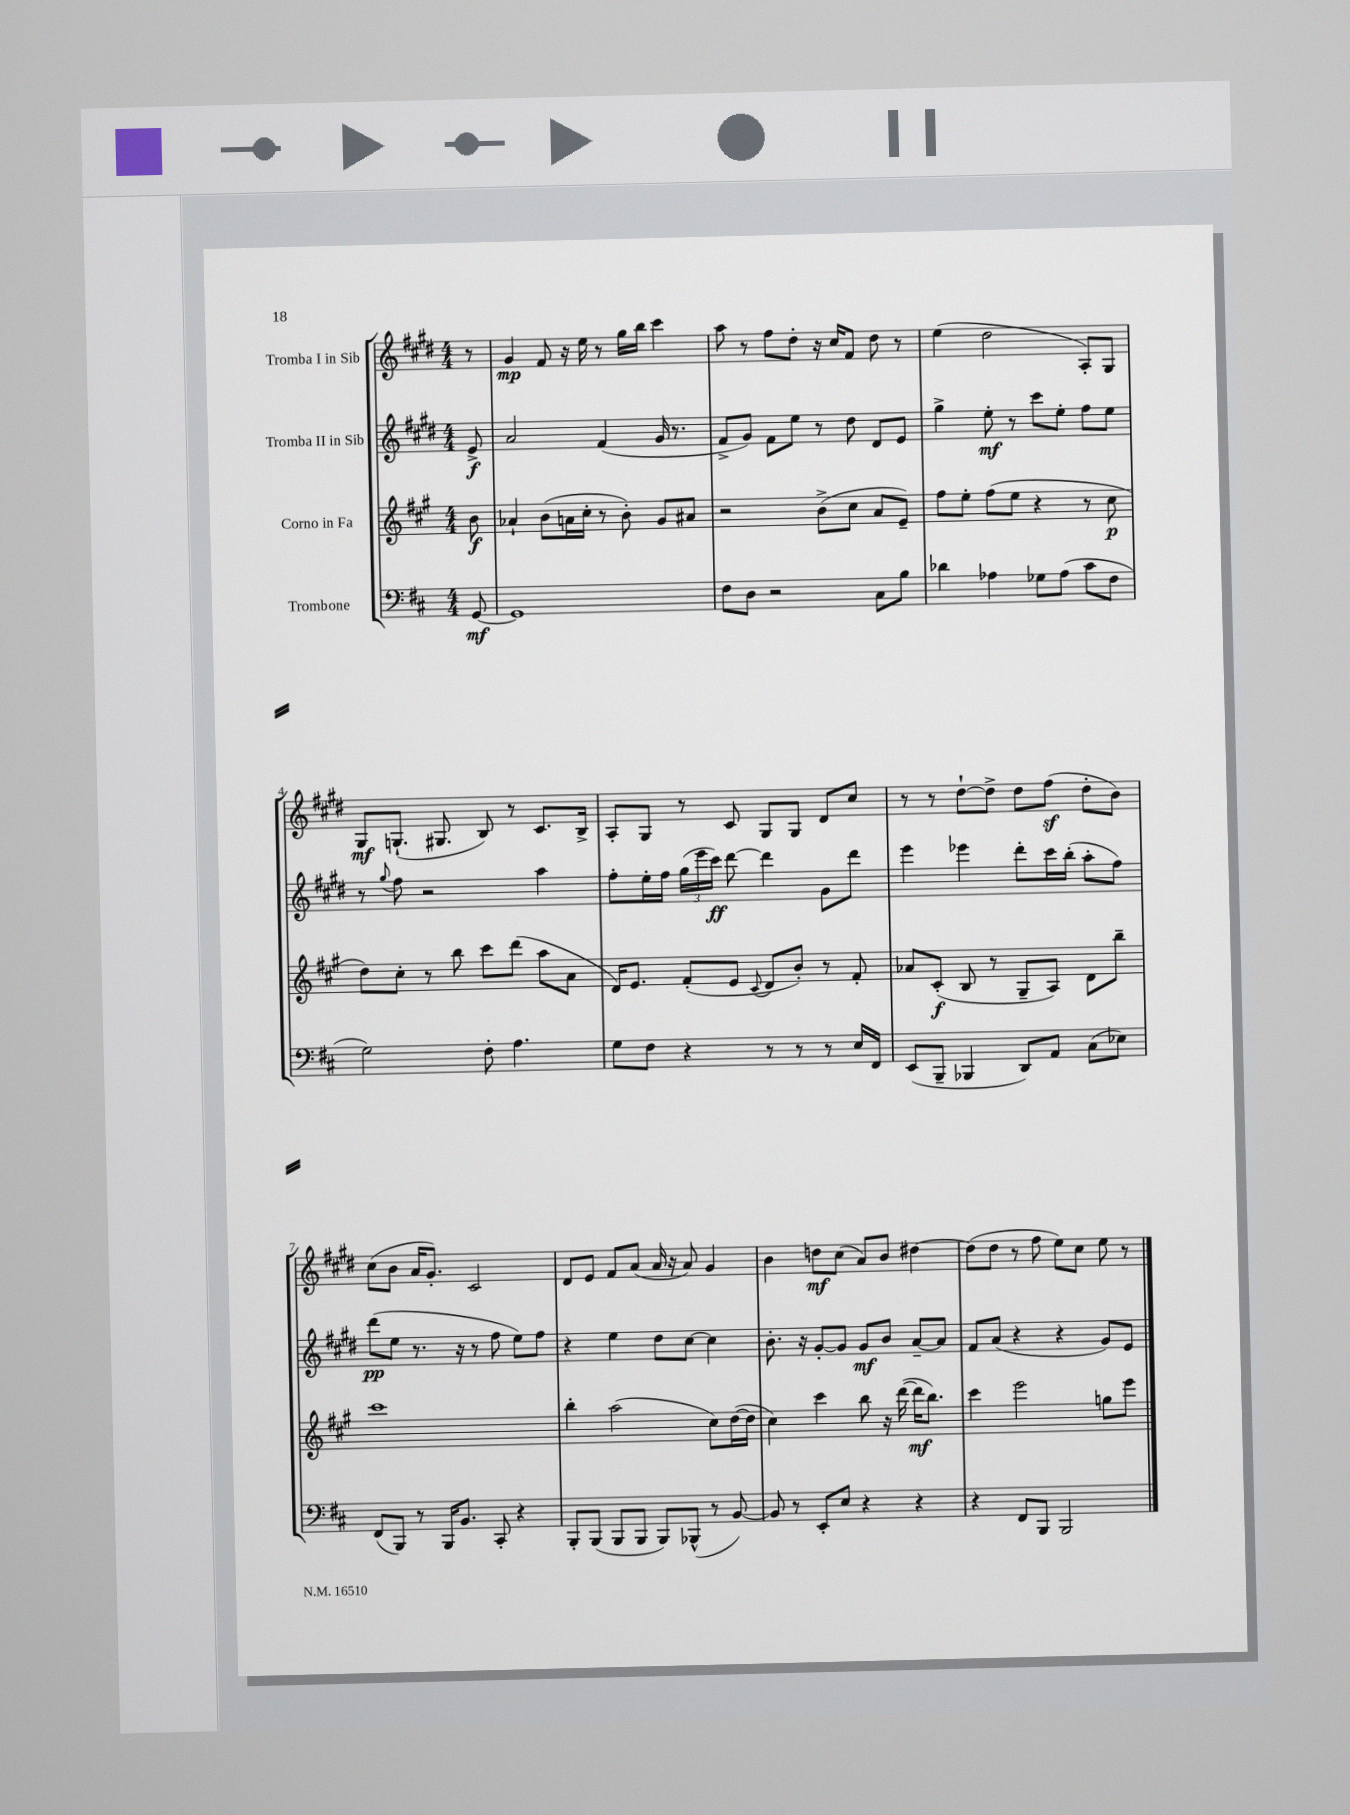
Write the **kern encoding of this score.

**kern	**dynam	**kern	**dynam	**kern	**dynam	**kern	**dynam
*part4	*part4	*part3	*part3	*part2	*part2	*part1	*part1
*staff4	*staff4	*staff3	*staff3	*staff2	*staff2	*staff1	*staff1
*I"Trombone	*	*I"Corno in Fa	*	*I"Tromba II in Sib	*	*I"Tromba I in Sib	*
*clefF4	*	*clefG2	*	*clefG2	*	*clefG2	*
*k[f#c#]	*	*k[f#c#g#]	*	*k[f#c#g#d#]	*	*k[f#c#g#d#]	*
*M4/4	*	*M4/4	*	*M4/4	*	*M4/4	*
=	=	=	=	=	=	=	=
[8GG/	mf	8b\	f	8e^/	f	8r	.
=1	=1	=1	=1	=1	=1	=1	=1
1GG]	.	4a-X`/	.	2a/	.	4g#/	mp
.	.	(8b\L	.	.	.	8f#/	.
.	.	16an\L	.	.	.	16r	.
.	.	16cc#'\JJ	.	.	.	16ee\	.
.	.	8r	.	(4f#/	.	8r	.
.	.	8b'\)	.	.	.	16gg#\LL	.
.	.	.	.	.	.	16bb\JJ	.
.	.	8g#/L	.	16g#/	.	4ccc#\	.
.	.	.	.	8.r	.	.	.
.	.	8a#X/J	.	.	.	.	.
=2	=2	=2	=2	=2	=2	=2	=2
8F#\L	.	2r	.	8f#^/L	.	8aa\	.
8D\J	.	.	.	8g#/J)	.	8r	.
2r	.	.	.	8f#\L	.	8ff#\L	.
.	.	.	.	8ee\J	.	8dd#'\J	.
.	.	(8b^\L	.	8r	.	16r	.
.	.	.	.	.	.	16cc#/KL	.
.	.	8cc#\J	.	8dd#\	.	8f#/J	.
8C#\L	.	8a/L	.	8d#/L	.	8dd#\	.
8B\J	.	8e~/J)	.	8e/J	.	8r	.
=3	=3	=3	=3	=3	=3	=3	=3
4d-X\	.	8ff#\L	.	4gg#^\	.	(4ee\	.
.	.	8ee'\J	.	.	.	.	.
4A-X\	.	(8ff#\L	.	8ee'\	mf	2dd#\	.
.	.	8ee\J	.	8r	.	.	.
8G-X\L	.	4r	.	8ccc#\L	.	.	.
(8A-\J	.	.	.	8ee'\J	.	.	.
8c#\L	.	8r	.	8ff#\L	.	8A'/L)	.
8F#\J	.	8cc#\	p	8ee\J	.	8G#/J	.
!!LO:LB:g=z
=4	=4	=4	=4	=4	=4	=4	=4
2G\)	.	8dd\L)	.	8r	.	8G#/L	mf
.	.	.	.	8qqgg#/	.	.	.
.	.	8cc#'\J	.	8ff#\	.	(8.Gn`/J	.
.	.	8r	.	2r	.	.	.
.	.	.	.	.	.	8.G#X/	.
.	.	8bb\	.	.	.	.	.
8F#'\	.	8ccc#\L	.	.	.	8B/)	.
4.A\	.	(8ddd\J	.	.	.	8r	.
.	.	8aa\L	.	4aa\	.	8.c#/L	.
.	.	8a\J	.	.	.	.	.
.	.	.	.	.	.	16B^/Jk	.
=5	=5	=5	=5	=5	=5	=5	=5
8G\L	.	16d/KL)	.	8ff#'\L	.	8A'/L	.
.	.	8.e/J	.	.	.	.	.
8F#\J	.	.	.	16ee'\L	.	8G#/J	.
.	.	.	.	16ff#\JJ	.	.	.
4r	.	(8f#'/L	.	(24gg#\LL	.	8r	.
.	.	.	.	24eee\	.	.	.
.	.	.	.	24ccc#\JJ)	ff	.	.
.	.	8e/J	.	[8ddd#\	.	8c#/	.
.	.	8qqc#/	.	.	.	.	.
8r	.	8d/L	.	4ddd#\]	.	8G#/L	.
8r	.	8b'/J)	.	.	.	8G#/J	.
8r	.	8r	.	8g#\L	.	8d#/L	.
16E/LL	.	8f#'/	.	8ddd#\J	.	8cc#/J	.
16FF#/JJ	.	.	.	.	.	.	.
=6	=6	=6	=6	=6	=6	=6	=6
(8EE/L	.	8a-X/L	.	4eee\	.	8r	.
8BBB~/J	.	(8c#'/J	f	.	.	8r	.
4BBB-X/	.	8B/	.	4eee-X\	.	[8dd#`\L	.
.	.	8r	.	.	.	8dd#^\J]	.
8DD/L)	.	8G#~/L	.	8ddd#'\L	.	8dd#\L	.
8AA/J	.	8A/J)	.	16ccc#\L	.	(8ff#z\J	.
.	.	.	.	(16bb'\JJ	.	.	.
(8C#\L	.	8d\L	.	8aa'\L	.	8dd#'\L	.
8E-X\J)	.	8bb~\J	.	8ff#\J)	.	8b\J)	.
!!LO:LB:g=z
=7	=7	=7	=7	=7	=7	=7	=7
(8FF#/L	.	1ccc#	.	(8ddd#\L	pp	(8cc#\L	.
8BBB/J)	.	.	.	8ee\J	.	8b\J	.
8r	.	.	.	8.r	.	16a/KL	.
.	.	.	.	.	.	8.g#'/J)	.
16BBB/KL	.	.	.	.	.	.	.
8.BB/J	.	.	.	16r	.	.	.
.	.	.	.	8r	.	2c#/	.
8CC#'/	.	.	.	8ff#\	.	.	.
4r	.	.	.	8ee\L)	.	.	.
.	.	.	.	8ff#\J	.	.	.
=8	=8	=8	=8	=8	=8	=8	=8
8BBB'/L	.	4bb'\	.	4r	.	8d#/L	.
(8BBB/J	.	.	.	.	.	8e/J	.
8BBB/L	.	(2aa\	.	4ee\	.	8f#/L	.
8BBB/J	.	.	.	.	.	(8a/J	.
8BBB/L)	.	.	.	8dd#\L	.	16a/	.
.	.	.	.	.	.	16r	.
(8BBB-X^^/J	.	.	.	[8cc#\J	.	8a/)	.
8r	.	8cc#\L)	.	4cc#\]	.	4g#/	.
[8BB/)	.	([16dd\L	.	.	.	.	.
.	.	16dd\JJ]	.	.	.	.	.
=9	=9	=9	=9	=9	=9	=9	=9
8BB/]	.	4cc#\)	.	8.b'\	.	4b\	.
8r	.	.	.	.	.	.	.
.	.	.	.	16r	.	.	.
8EE'/L	.	4ccc#\	.	[8g#'/L	.	8ddn\L	mf
8E/J	.	.	.	8g#/J]	.	(8cc#\J	.
4r	.	8bb\	.	8g#/L	mf	8a/L)	.
.	.	16r	.	8b/J	.	8b/J	.
.	.	([16ddd\	.	.	.	.	.
4r	.	16ddd\KL]	mf	[8a~/L	.	[4dd#X\	.
.	.	8.bb\J)	.	.	.	.	.
.	.	.	.	8a/J]	.	.	.
=10	=10	=10	=10	=10	=10	=10	=10
4r	.	4ccc#\	.	8f#/L	.	(8dd#\L]	.
.	.	.	.	(8a/J	.	8dd#\J	.
8FF#/L	.	2eee\	.	4r	.	8r	.
8BBB/J	.	.	.	.	.	8ff#\	.
2BBB/	.	.	.	4r	.	8ee\L)	.
.	.	.	.	.	.	8cc#\J	.
.	.	8ggn\L	.	8g#/L)	.	8ee\	.
.	.	8eee\J	.	8e/J	.	8r	.
==	==	==	==	==	==	==	==
*-	*-	*-	*-	*-	*-	*-	*-
